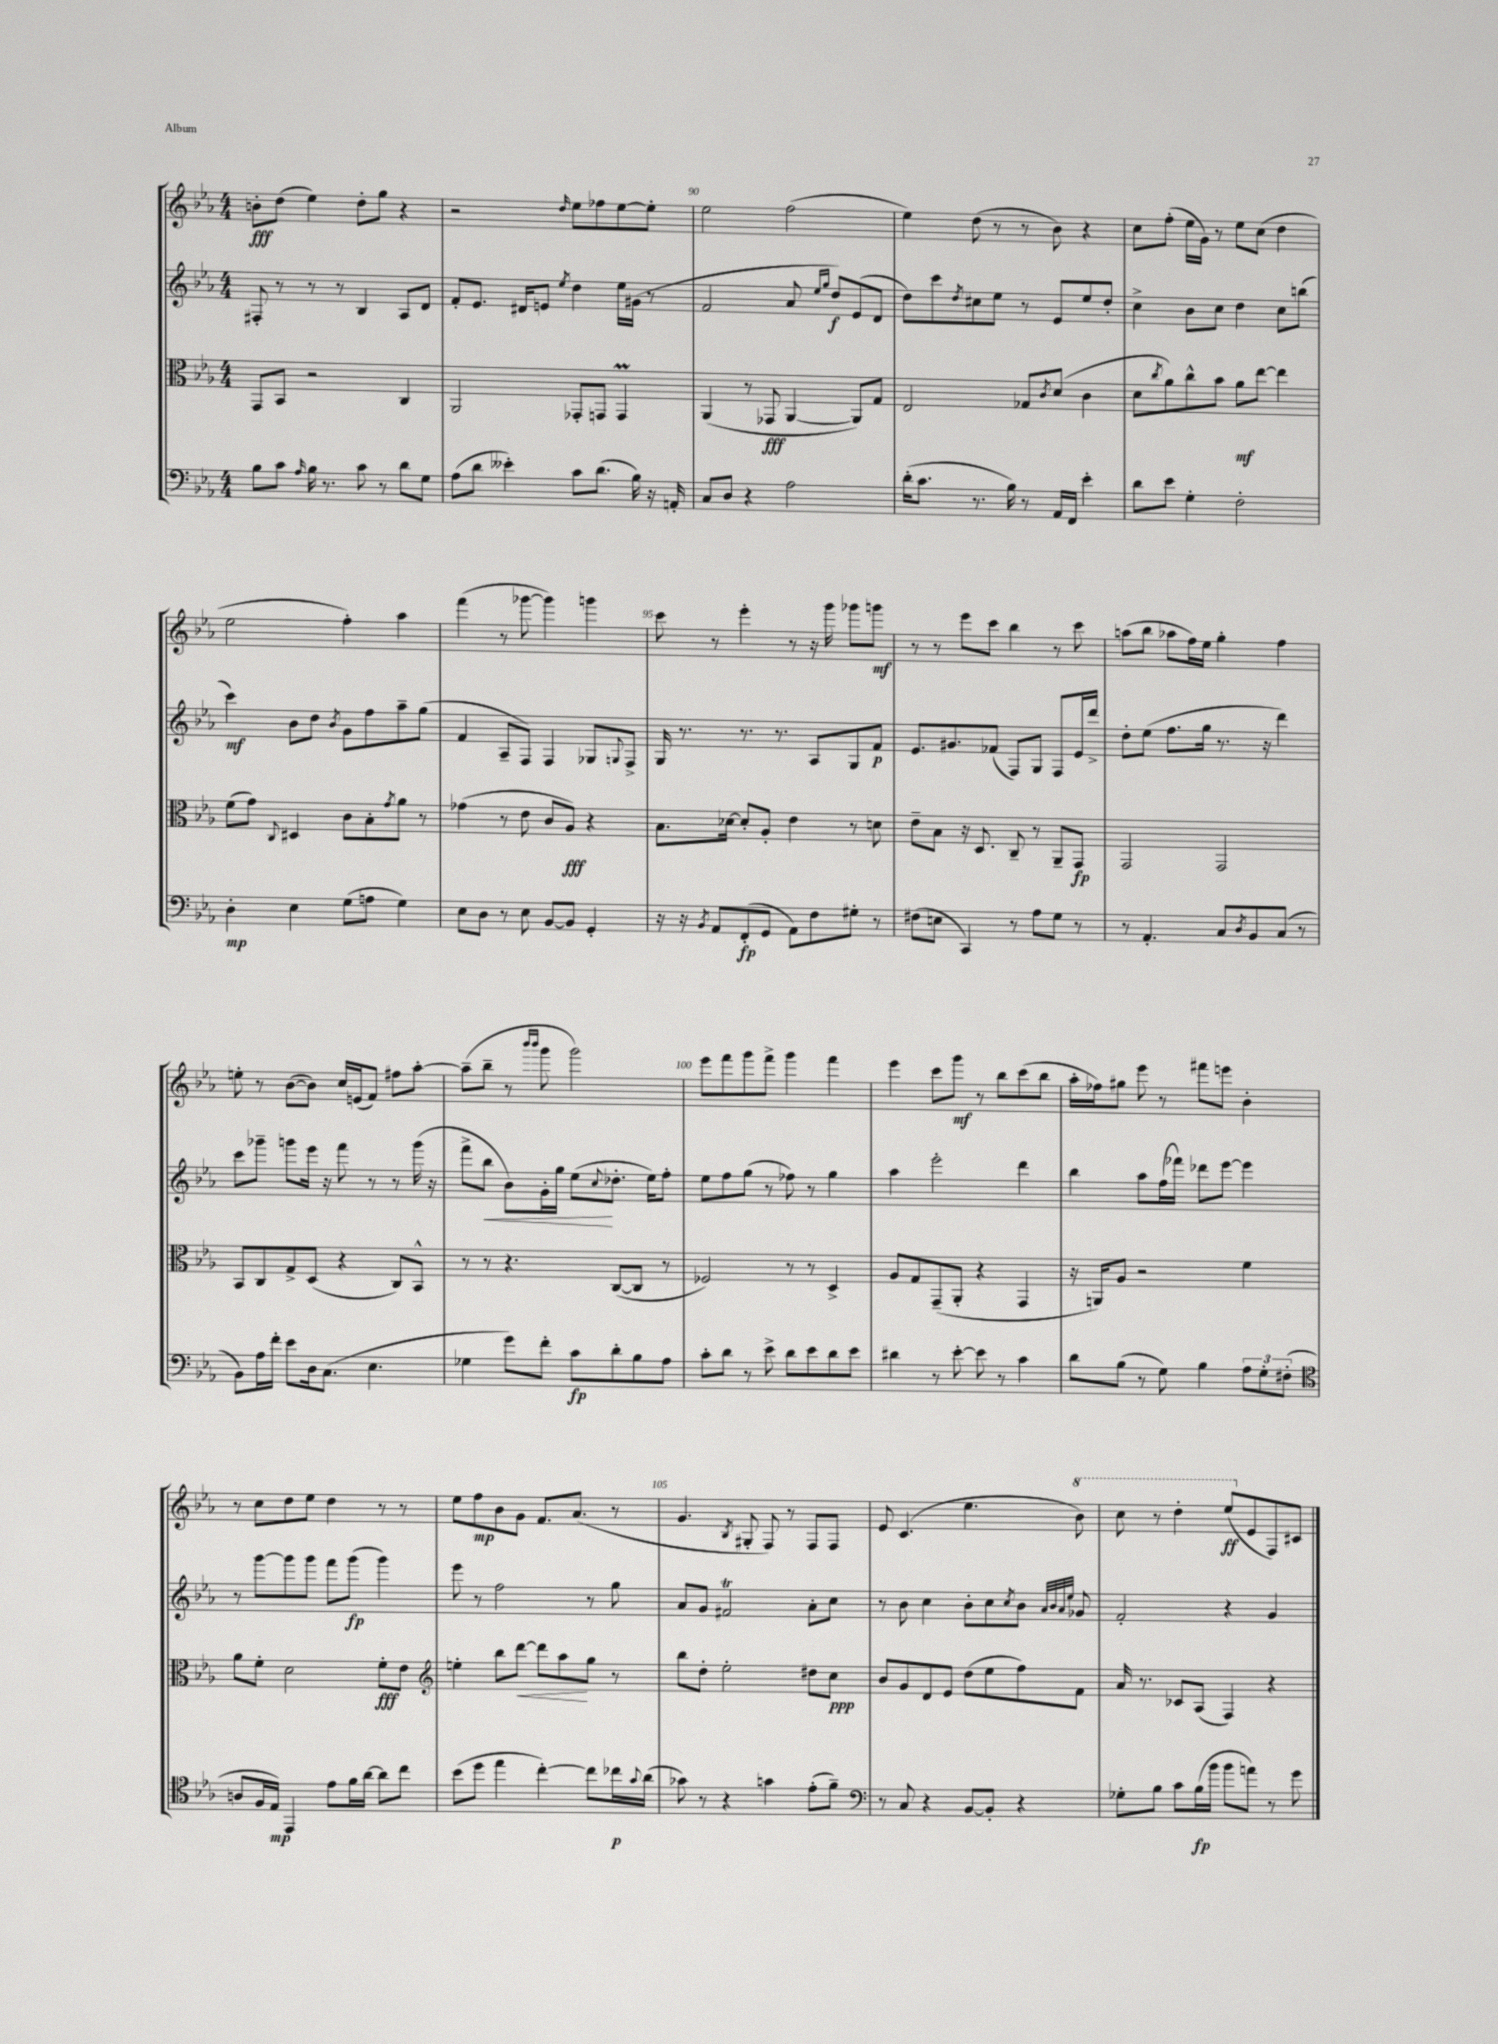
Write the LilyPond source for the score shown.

<<
\new StaffGroup <<
\new Staff = "s0" {
    \clef treble \key ees \major \numericTimeSignature \time 4/4
    b'8-.\fff d''8( ees''4) d''8-. g''8 r4 |
    r2 \grace { d''16 } ees''8 fes''8 ees''8~ ees''8-. |
    ees''2 f''2( |
    ees''4) d''8( r8 r8 bes'8) r4 |
    c''8 f''8-.( ees''16 g'16) r8 ees''8 c''8( d''4 |
    ees''2 f''4-.) aes''4 |
    f'''4( r8 ges'''8~ ges'''4) g'''4 |
    c'''8 r8 ees'''4-. r8 r16 g'''16 ges'''8 g'''8\mf |
    r8 r8 ees'''8 c'''8 bes''4 r8 c'''8 |
    a''8( bes''8 aes''8 f''16) ees''16 g''4-. f''4 |
    e''8-. r8 bes'8~( bes'8) c''16 e'16( f'8) fis''8 aes''8~-. |
    aes''8--( bes''8-- r8 \grace { bes'''16 bes'''16 } g'''8 g'''2) |
    ees'''8 f'''8 g'''8 f'''8-> g'''4 f'''4 |
    ees'''4 c'''8 g'''8\mf r8 bes''8 c'''8( bes''8 |
    aes''16-. fes''16) gis''8 ees'''8 r8 fis'''8 e'''8 bes'4-. |
    r8 c''8 d''8 ees''8 d''4 r8 r8 |
    ees''8 f''8\mp bes'8 g'8 f'8. aes'8.( r8 |
    g'4. \acciaccatura { bes8 } gis8-. f8) r8 f8 f8 |
    ees'8 c'4.( ees''4. \ottava #1 bes''8) |
    c'''8 r8 d'''4-. ees'''8\ff( \ottava #0 ees'8 f8) cis'8 \bar "|." |
}
\new Staff = "s1" {
    \clef treble \key ees \major \numericTimeSignature \time 4/4
    fis8-. r8 r8 r8 bes4 aes8 d'8 |
    f'8-. ees'8. dis'16 e'8 \acciaccatura { ees''8 } d''4 ees''16 gis'16( r8 |
    f'2 aes'8 \grace { ees''16 g''16 } d''8\f) ees'8( d'8 |
    d''8) c'''8 \acciaccatura { d''8 } cis''8 ees''8 r8 ees'8 ees''8 d''8-. |
    c''4-> bes'8 c''8 d''4 c''8 b''8( |
    c'''4\mf) bes'8 d''8 \acciaccatura { bes'8 } g'8 f''8 aes''8-- g''8( |
    f'4 aes8-- f8) f4 ges8 \appoggiatura { g8 } f8-> |
    g16 r8. r8. r8. aes8 g8 f'8\p |
    ees'8. gis'8. fes'8( f8) g8 f8 ees'16 d'''16-> |
    d''8-. ees''8( f''8. g''16 r8. r16 d'''4) |
    c'''8 ges'''8-- g'''8 ees'''16 r16 f'''8 r8 r8 g'''16( r16 |
    f'''8-> bes''8\< bes'8) g'16-. g''16 ees''8\!( \appoggiatura { c''8 } des''8.-. ees''16) f''8-. |
    ees''8 f''8 g''8( r8 fes''8) r8 g''4 |
    aes''4 ees'''2-. d'''4 |
    bes''4 aes''8 f''16( fes'''16) des'''8 ees'''8~ ees'''4 |
    r8 g'''8~ g'''8 g'''8 f'''8 g'''8\fp( g'''4) |
    ees'''8 r8 f''2 r8 g''8 |
    aes'8 g'8 fis'2\trill aes'8-. c''8 |
    r8 bes'8 c''4 bes'8-. c''8 \acciaccatura { c''8 } bes'8 \grace { aes'32 bes'32 aes'32 ees''32 } ges'8 |
    f'2-. r4 g'4 \bar "|." |
}
\new Staff = "s2" {
    \clef alto \key ees \major \numericTimeSignature \time 4/4
    g,8 bes,8 r2 c4 |
    aes,2 ges,8-. g,8 g,4\prall |
    aes,4( r8 ges,8\fff aes,4~ aes,8) g8 |
    ees2 ges8 \acciaccatura { c'8 } d'8( c'4 |
    d'8 \acciaccatura { c''8 } aes'8) c''8-^ bes'8 aes'8\mf ees''8~ ees''4 |
    f'8( g'8) \appoggiatura { c8 } dis4 c'8 bes8-. \acciaccatura { g'8 } aes'8 r8 |
    ges'4( r8 ees'8 c'8 aes8\fff) r4 |
    bes8. des'16~ des'8-. aes8-. ees'4 r8 d'8 |
    ees'8-- bes8 r16 d8. c8-- r8 aes,8-- g,8\fp |
    g,2 g,2 |
    bes,8 c8 g8-> d8( r4 c8) bes,8-^ |
    r8 r8 r4. c8~( c8 r8 |
    fes2) r8 r8 d4-> |
    aes8 g8 g,8--( aes,8-. r4 g,4 |
    r16 a,16) aes8 r2 f'4 |
    aes'8 f'8-. d'2 f'8-.\fff ees'8 |
    \clef treble e''4-. bes''8 d'''8~\< d'''8 aes''8\! g''8 r8 |
    bes''8 d''8-. ees''2-. dis''8 c''8\ppp |
    bes'8 g'8 d'8 ees'8 d''8( ees''8 f''8) f'8 |
    aes'16 r8. ces'8 aes8( f4) r4 \bar "|." |
}
\new Staff = "s3" {
    \clef bass \key ees \major \numericTimeSignature \time 4/4
    bes8 c'8 \grace { aes16 } bes16 r8. c'8 r8 d'8 g8 |
    aes8( d'8 eeses'4-.) c'8 d'8.( bes16) r16 a,16-. |
    c8 d8 r4 aes2 |
    d'16-.( c'8. r8. bes16) r8 aes,16 f,16 ees'4-. |
    d'8 ees'8 g4-. f2-. |
    d4-.\mp ees4 g8( a8 g4) |
    ees8 d8 r8 ees8 bes,8~ bes,8 g,4-. |
    r16 r16 \acciaccatura { bes,8 } aes,8 f,8-.\fp( g,8 aes,8) f8 gis8-. r8 |
    fis8( e8 c,4) r8 aes8 g8 r8 |
    r8 aes,4.-. c8 \acciaccatura { d8 } bes,8 c8( r8 |
    bes,8) aes16 f'16-. ees'8 d16 c8.( ees4. |
    ges4 g'8) f'8-. c'8\fp d'8-. bes8 aes8 |
    c'8-. d'8 r8 ees'8-> d'8 ees'8 d'8 ees'8 |
    dis'4 r8 ees'8~-. ees'8 r8 c'4 |
    d'8 bes8( r8 g8) bes4 \tuplet 3/2 { aes8 g8-. fis8-.( } |
    \clef tenor a8 f16 ees16\mp) ees,4 ees'8 f'16 aes'16~ aes'8 c''8 |
    bes'8( d''8 ees''4 c''4~-.) c''8 ces''16\p \appoggiatura { g'8 } aes'16( |
    ges'8) r8 r4 g'4 ees'8-.( f'8--) |
    \clef bass r8 c8 r4 bes,8~ bes,8-. r4 |
    ges8-. bes8 c'8 bes16\fp( bes'16 bes'8 a'8) r8 g'8 \bar "|." |
}
>>
>>
\layout { \context { \Score currentBarNumber = #88 \override BarNumber.break-visibility = ##(#f #t #t) barNumberVisibility = #(every-nth-bar-number-visible 5) } }
